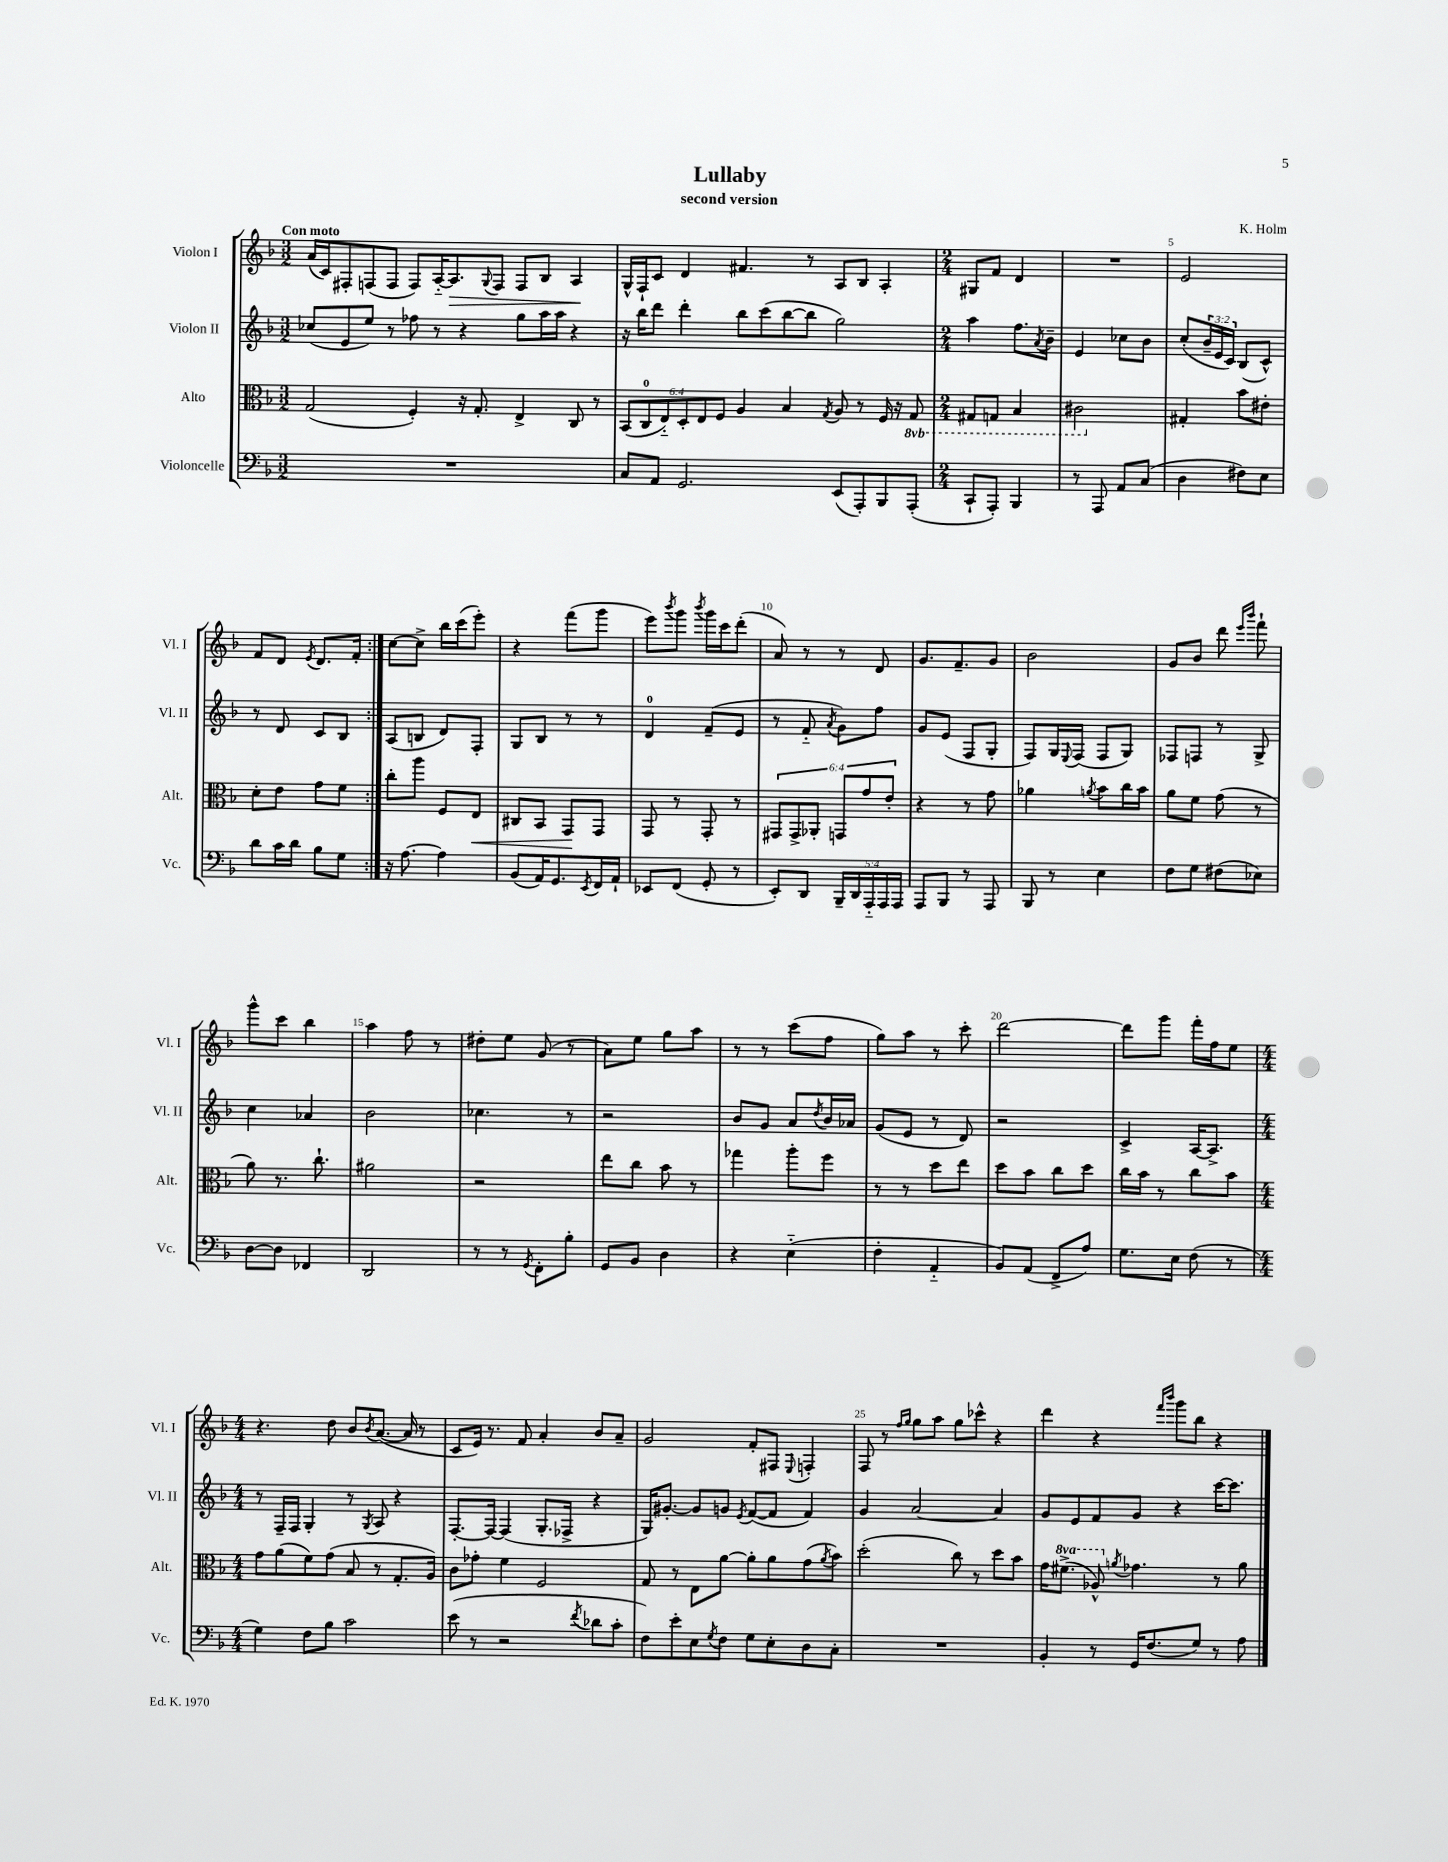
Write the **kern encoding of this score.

**kern	**kern	**dynam	**kern	**kern	**dynam
*part4	*part3	*part3	*part2	*part1	*part1
*staff4	*staff3	*staff3	*staff2	*staff1	*staff1
*I"Violoncelle	*I"Alto	*	*I"Violon II	*I"Violon I	*
*I'Vc.	*I'Alt.	*	*I'Vl. II	*I'Vl. I	*
*clefF4	*clefC3	*	*clefG2	*clefG2	*
*k[b-]	*k[b-]	*	*k[b-]	*k[b-]	*
*M3/2	*M3/2	*	*M3/2	*M3/2	*
=1	=1	=1	=1	=1	=1
!	!	!	!	!LO:TX:a:B:t=Con moto	!
1.r	(2G/	.	(8cc-X/L	(16a/LL	.
.	.	.	.	16c/J)	.
.	.	.	8e/	8F#X'/	.
.	.	.	8ee/J)	(8Fn/	.
.	.	.	8r	8F/J	.
.	4F'/)	.	8ff-X\	8F/L)	.
.	.	.	8r	[16A/K	.
!	!	!	!	!	!LO:HP:b
.	.	.	.	8.A/]	>
.	16r	.	4r	.	.
.	8.G'/	.	.	.	.
.	.	.	.	8qqG/	.
.	.	.	.	8F/J	.
.	4E^/	.	8gg\L	8F/L	.
.	.	.	16aa\L	8B-/J	.
.	.	.	16aa\JJ	.	.
.	8C/	.	4r	4A/	.
.	8r	.	.	.	.
.	.	.	.	.	]
=2	=2	=2	=2	=2	=2
8C/L	(12BB-/L	.	16r	16G^^/LL	.
.	.	.	16bb-\KL	16F`/J	.
.	12C/	.	.	.	.
8AA/J	.	.	8ddd\J	8c/J	.
.	12E/)	.	.	.	.
2.GG/	12D'/	.	4ddd'\	4d/	.
.	12E/	.	.	.	.
.	12F/J	.	.	.	.
.	4A/	.	8bb-\L	4.f#X/	.
.	.	.	(8ccc\	.	.
.	4B-/	.	[8bb-\	.	.
.	.	.	8bb-\J]	8r	.
.	8qG/	.	.	.	.
(8EE/L	8A/	.	2gg\)	8A/L	.
8AAA'/)	8r	.	.	8B-/J	.
8BBB-/	16F/	.	.	4A'/	.
.	16r	.	.	.	.
*	*8ba	*	*	*	*
(8AAA'/J	8GG/	.	.	.	.
=3	=3	=3	=3	=3	=3
*M2/4	*M2/4	*	*M2/4	*M2/4	*
8CC`/L	8GG#X/L	.	4aa\	8G#X/L	.
8AAA'/J)	8GGn/J	.	.	8f/J	.
4BBB-/	4BB-/	.	8.ff\L	4d/	.
.	.	.	8qa/	.	.
.	.	.	16b-~\Jk	.	.
=4	=4	=4	=4	=4	=4
8r	2C#X\	.	4e/	2r	.
8AAA/	.	.	.	.	.
8AA/L	.	.	8cc-X\L	.	.
(8C/J	.	.	8b-\J	.	.
=5	=5	=5	=5	=5	=5
*	*X8ba	*	*	*	*
4D\	4G#X'/	.	(8cc'/L	2e/	.
.	.	.	24b-~/L	.	.
.	.	.	24e/	.	.
.	.	.	24c/JJ)	.	.
8F#X\L)	8b-\L	.	(8B-/L	.	.
8E\J	8e#X'\J	.	8c^^/J)	.	.
!!LO:LB:g=z
=6	=6	=6	=6	=6	=6
8d\L	8d'\L	.	8r	8f/L	.
16c\L	8e\J	.	8d/	8d/J	.
16d\JJ	.	.	.	.	.
.	.	.	.	8qe/	.
8B-\L	8g\L	.	8c/L	8.d/L	.
8G\J	8f\J	.	8B-/J	.	.
.	.	.	.	16f'/Jk	.
=7:|!	=7:|!	=7:|!	=7:|!	=7:|!	=7:|!
16r	8cc'\L	.	(8A/L	[8cc\L	.
[8.A\	.	.	.	.	.
.	8aa\J	.	8Bn/J	8cc^\J]	.
4A\]	8F/L	.	8d/L)	16bb-\LL	.
.	.	.	.	(16ccc\J	.
!	!	!LO:HP:b	!	!	!
.	8E/J	<	8F'/J	8eee'\J)	.
=8	=8	=8	=8	=8	=8
(8BB-/L	8C#X/L	.	8G/L	4r	.
16AA/K)	8BB-/J	.	8B-/J	.	.
8.GG/	.	.	.	.	.
.	8GG/L	.	8r	(8fff\L	.
8qEE/	.	.	.	.	.
16FF/L	8GG/J	[	8r	8ggg\J	.
16AA`/JJ	.	.	.	.	.
=9	=9	=9	=9	=9	=9
8EE-X/L	8GG/	.	4d/	8eee\L)	.
.	.	.	.	8qbbb-/	.
(8FF/J	8r	.	.	8ggg\J	.
.	.	.	.	8qbbb-/	.
8GG'/	8GG'/	.	(8f~/L	16ggg\LL	.
.	.	.	.	16ccc\J	.
8r	8r	.	8e/J	(8ddd'\J	.
=10	=10	=10	=10	=10	=10
8EE'/L)	12GG#X/L	.	8r	8a/)	.
.	12GG#^/	.	.	.	.
8DD/J	.	.	8f/	8r	.
.	12AA-X'/J	.	.	.	.
.	.	.	8qa/	.	.
20BBB-~/LL	12GGn/L	.	8g\L)	8r	.
20DD/	.	.	.	.	.
.	12g/	.	.	.	.
20AAA/	.	.	.	.	.
.	.	.	8ff\J	8d/	.
20AAA/	.	.	.	.	.
.	12e'/J	.	.	.	.
20AAA/JJ	.	.	.	.	.
=11	=11	=11	=11	=11	=11
8AAA/L	4r	.	8g/L	8.g/L	.
8BBB-/J	.	.	(8e/J	.	.
.	.	.	.	8.f~/	.
8r	8r	.	8F/L	.	.
8AAA/	8g\	.	8G'/J	8g/J	.
=12	=12	=12	=12	=12	=12
8BBB-/	4a-X\	.	8F/L)	2b-\	.
8r	.	.	16G/L	.	.
.	.	.	8qqE/	.	.
.	.	.	(16F/JJ	.	.
.	8qan/	.	.	.	.
4E\	8b-\L	.	8F/L	.	.
.	16cc\L	.	8G/J)	.	.
.	16b-\JJ	.	.	.	.
=13	=13	=13	=13	=13	=13
8F\L	8a\L	.	8F-X/L	8g/L	.
8G\J	8f\J	.	8Fn/J	8b-/J	.
(8F#X\L	(8g\	.	8r	8ddd\	.
.	.	.	.	16qqeee/LL	.
.	.	.	.	16qqbbb-/JJ	.
8E-X\J)	8r	.	8G^/	8fff`\	.
!!LO:LB:g=z
=14	=14	=14	=14	=14	=14
[8D\L	8a\)	.	4cc\	8ggg^^\L	.
8D\J]	8.r	.	.	8ccc\J	.
4FF-X/	.	.	4a-X/	4bb-\	.
.	8.cc`\	.	.	.	.
=15	=15	=15	=15	=15	=15
2DD/	2a#X\	.	2b-\	4aa\	.
.	.	.	.	8ff\	.
.	.	.	.	8r	.
=16	=16	=16	=16	=16	=16
8r	2r	.	4.cc-X\	8dd#X'\L	.
8r	.	.	.	8ee\J	.
8qGG/	.	.	.	.	.
8FF'\L	.	.	.	(8g/	.
8B-'\J	.	.	8r	8r	.
=17	=17	=17	=17	=17	=17
8GG/L	8ee\L	.	2r	8a\L)	.
8BB-/J	8cc\J	.	.	8ee\J	.
4D\	8b-\	.	.	8gg\L	.
.	8r	.	.	8aa\J	.
=18	=18	=18	=18	=18	=18
4r	4gg-X\	.	8b-/L	8r	.
.	.	.	8g/J	8r	.
(4E\	8aa'\L	.	8a/L	(8ccc\L	.
.	.	.	8qdd/	.	.
.	8ff\J	.	16b-/L	8ff\J	.
.	.	.	16a-X/JJ	.	.
=19	=19	=19	=19	=19	=19
4F'\	8r	.	(8g/L	8gg\L)	.
.	8r	.	8e/J	8aa\J	.
4AA/	8dd\L	.	8r	8r	.
.	8ee\J	.	8d/)	8ccc'\	.
=20	=20	=20	=20	=20	=20
8BB-/L)	8dd\L	.	2r	[2ddd\	.
(8AA/J	8b-\J	.	.	.	.
8FF^/L	8cc\L	.	.	.	.
8A/J)	8dd\J	.	.	.	.
=21	=21	=21	=21	=21	=21
8.G\L	16cc\LL	.	4c^/	8ddd\L]	.
.	16b-\JJ	.	.	.	.
.	8r	.	.	8ggg\J	.
16E\Jk	.	.	.	.	.
(8F\	8cc\L	.	[16A/KL	16fff'\LL	.
.	.	.	8.A^/J]	16ff\J	.
8r	8b-\J	.	.	8ee\J	.
!!LO:LB:g=z
=22	=22	=22	=22	=22	=22
*M4/4	*M4/4	*	*M4/4	*M4/4	*
4G\)	8g\L	.	8r	4.r	.
.	(8a\	.	16F~/LL	.	.
.	.	.	16F/JJ	.	.
8F\L	8f\)	.	4G'/	.	.
8B-\J	(8g\J	.	.	8dd\	.
2c\	8B-/	.	8r	8b-/L	.
.	.	.	8qG/	8qb-/	.
.	8r	.	8A/	([8.a/J	.
.	8.G'/L	.	4r	.	.
.	.	.	.	16a/]	.
.	.	.	.	8r	.
.	16A/Jk)	.	.	.	.
=23	=23	=23	=23	=23	=23
(8e\	8c\L	.	[8.F'/L	8c/L	.
8r	8g-X'\J	.	.	16e/Jk)	.
.	.	.	16F/Jk_	8.r	.
2r	4f\	.	(4F/]	.	.
.	.	.	.	8f/	.
.	2F/	.	8.G'/L	4a'/	.
.	.	.	16F-X^/Jk	.	.
8qf/	.	.	.	.	.
8d-X\L	.	.	4r	8b-/L	.
8c'\J	.	.	.	8a~/J	.
=24	=24	=24	=24	=24	=24
8F\L)	8G/	.	16G/KL)	2g/	.
.	.	.	[8.g#X'/J	.	.
8e'\	8r	.	.	.	.
8E\	8E\L	.	8g#/L]	.	.
8qG/	.	.	.	.	.
8F\J	[8a\J	.	8gn/J	.	.
.	.	.	8qe/	.	.
8G\L	8a'\L]	.	([8f/L	8f'/L	.
8E'\	8a\	.	8f/J]	8F#X/J	.
.	.	.	.	8qqE/	.
8D\	(8g\	.	4f/)	4Fn'/	.
.	8qa/	.	.	.	.
8C'\J	8b-\J)	.	.	.	.
=25	=25	=25	=25	=25	=25
1r	(2dd'\	.	4g/	8F/	.
.	.	.	.	8r	.
.	.	.	.	16qqff/LL	.
.	.	.	.	16qqgg/JJ	.
.	.	.	[2a/	8gg\L	.
.	.	.	.	8aa\J	.
.	8cc\)	.	.	8gg\L	.
.	8r	.	.	8ccc-X^^\J	.
.	8dd\L	.	4a/]	4r	.
.	8b-\J	.	.	.	.
=26	=26	=26	=26	=26	=26
4BB-'/	16g\KL	.	8g/L	4ddd\	.
*	*8va	*	*	*	*
.	(8.ff#X^\J	.	.	.	.
.	.	.	8e/	.	.
8r	8a-X^^/)	.	8f/	4r	.
*	*X8va	*	*	*	*
.	8qan/	.	.	.	.
16GG/KL	4.g-X\	.	8g/J	.	.
(8.F/	.	.	.	.	.
.	.	.	.	16qqfff/LL	.
.	.	.	.	16qqbbb-/JJ	.
.	.	.	4r	8ggg\L	.
8G/J)	.	.	.	8bb-\J	.
8r	8r	.	[16ccc\KL	4r	.
.	.	.	8.ccc\J]	.	.
8A\	8a\	.	.	.	.
==	==	==	==	==	==
*-	*-	*-	*-	*-	*-
